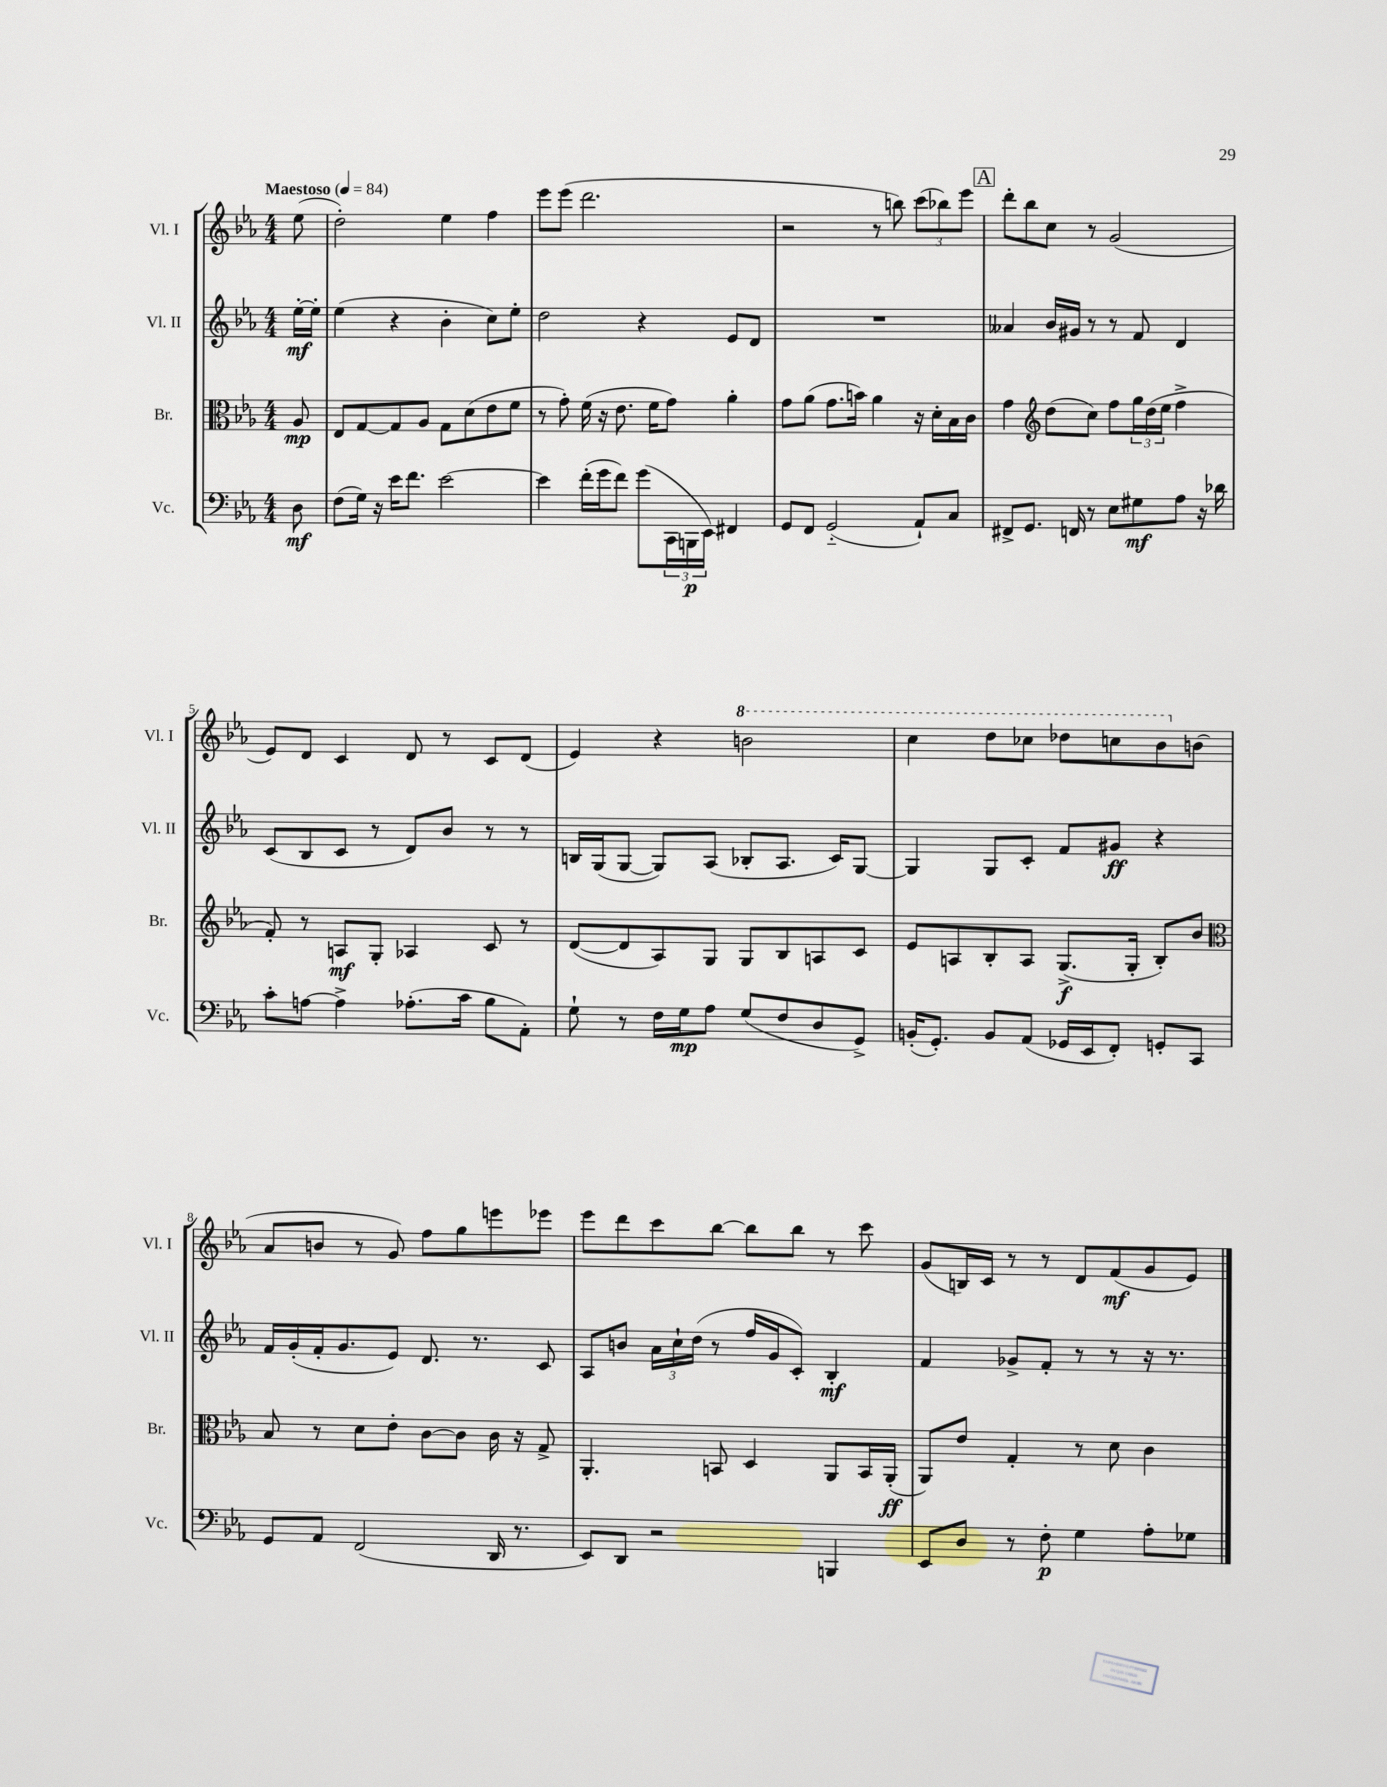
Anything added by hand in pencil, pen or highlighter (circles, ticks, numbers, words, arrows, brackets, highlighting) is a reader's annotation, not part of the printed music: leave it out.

**kern	**kern	**kern	**kern
*staff4	*staff3	*staff2	*staff1
*clefF4	*clefC3	*clefG2	*clefG2
*k[b-e-a-]	*k[b-e-a-]	*k[b-e-a-]	*k[b-e-a-]
*M4/4	*M4/4	*M4/4	*M4/4
*MM84	*MM84	*MM84	*MM84
8D\	8A-/	[16ee-'\LL	(8ee-\
.	.	16ee-'\]JJ	.
=	=	=	=
(8F\L	8E-/L	(4ee-\	2dd'\)
16G\Jk)	[8G/	.	.
16r	.	.	.
16e-\LK	8G/]	4r	.
8.f\J	.	.	.
.	8A-/J	.	.
[2e-\	8G\L	4b-'\	4ee-\
.	(8d\	.	.
.	8e-\	8cc\L)	4ff\
.	8f\J	8ee-'\J	.
=	=	=	=
4e-\]	8r	2dd\	8eee-\L
.	8g'\)	.	(8eee-\J
(16f'\LL	(16f\	.	2.ddd\
16g\J	16r	.	.
8f\J)	8.e-\	.	.
(8g\L	.	4r	.
.	16f\LK	.	.
24CC\L	8g\J)	.	.
24BBB\	.	.	.
24EE-\JJ)	.	.	.
4FF#/	4a-'\	8e-/L	.
.	.	8d/J	.
=	=	=	=
8GG/L	8g\L	1r	2r
8FF/J	(8a-\J	.	.
(2GG'~/	8.g\L	.	.
.	16b\Jk)	.	.
.	4a-\	.	8r
.	.	.	8bb\)
8AA-`/L)	16r	.	(12ccc\L
.	16d'\LL	.	.
.	.	.	12bb-\)
8C/J	16B-\	.	.
.	.	.	12eee-\J
.	16c\JJ	.	.
=	=	=	=
8FF#^/L	4g\	4a--/	8ddd'\L
8.GG/J	.	.	8bb-\
*	*clefG2	*	*
.	(8dd\L	16b-/LL	8cc\J
16FF/	.	16g#/JJ	.
8r	8cc\J)	8r	8r
8E-\L	8ff\L	8r	(2g/
8G#\	24gg\L	8f/	.
.	(24dd\	.	.
.	24ee-\JJ	.	.
8A-\J	4ff^\	4d/	.
16r	.	.	.
16d-\	.	.	.
=	=	=	=
8c'\L	8f'/)	(8c/L	8e-/L)
[8A\J	8r	8B-/	8d/J
4A^\]	8A/L	8c/J	4c/
.	8G'/J	8r	.
(8.A-'\L	4A-/	8d/L)	8d/
.	.	8b-/J	8r
16c\Jk	.	.	.
8B-\L	8c/	8r	8c/L
8AA-'\J)	8r	8r	(8d/J
=	=	=	=
8G`\	([8d/L	16B/LL	4e-/)
.	.	(16G/J	.
8r	8d/]	[8G/J	.
16F\LL	8A-/)	8G/]L)	4r
16G\J	.	.	.
8A-\J	8G/J	(8A-/J	.
(8G/L	8G/L	8B-'/L	2bb\
8F/	8B-/	8.A-/J	.
8D/	8A/	.	.
.	.	16c/LK)	.
8GG^/J)	8c/J	[8G/J	.
=	=	=	=
(16BB'/LK	8e-/L	4G/]	4ccc\
8.GG'/J)	.	.	.
.	8A/	.	.
8BB/L	8B-'/	8G/L	8ddd\L
(8AA-/J	8A/J	8c'/J	8ccc-\J
16GG-/LL	(8.G^/L	8f/L	8ddd-\L
16EE-/J	.	.	.
8FF'/J)	.	8g#/J	8ccc\
.	16G'/Jk	.	.
8GG'/L	8B-'/L)	4r	8bb-\
8CC/J	8b-/J	.	(8b\J
=	=	=	=
*	*clefC3	*	*
8GG/L	8B-/	16f/LL	8a-/L
.	.	(16g'/	.
8AA-/J	8r	16f'/J	8b/J
.	.	8.g/	.
(2FF/	8d\L	.	8r
.	8e-'\J	8e-/J)	8g/)
.	[8c\L	8.d/	8ff\L
.	8c\]J	.	8gg\
.	.	8.r	.
16DD/	16c\	.	8eee\
8.r	16r	.	.
.	8G^/	8c/	8eee-\J
=	=	=	=
8EE-/L)	4.AA-'/	8A-/L	8eee-\L
8DD/J	.	8b/J	8ddd\
2r	.	24a-\LL	8ccc\
.	.	24cc`\	.
.	.	(24dd\JJ	.
.	8BB/	8r	[8bb-\J
.	4D/	16ff/LL	8bb-\]L
.	.	16g/J	.
.	.	8c'/J)	8bb-\J
4BBB/	8AA-/L	4B-'/	8r
.	16BB/L	.	8ccc\
.	(16AA-'/JJ	.	.
=	=	=	=
8EE-/L	8AA-/L)	4f/	(8g/L
8D/J	8e-/J	.	16B/L)
.	.	.	16c/JJ
8r	4G'/	8g-^/L	8r
8F'\	.	8f'/J	8r
4G\	8r	8r	8d/L
.	8d\	8r	(8f/
8A-'\L	4c\	16r	8g/
.	.	8.r	.
8G-\J	.	.	8e-/J)
==	==	==	==
*-	*-	*-	*-
